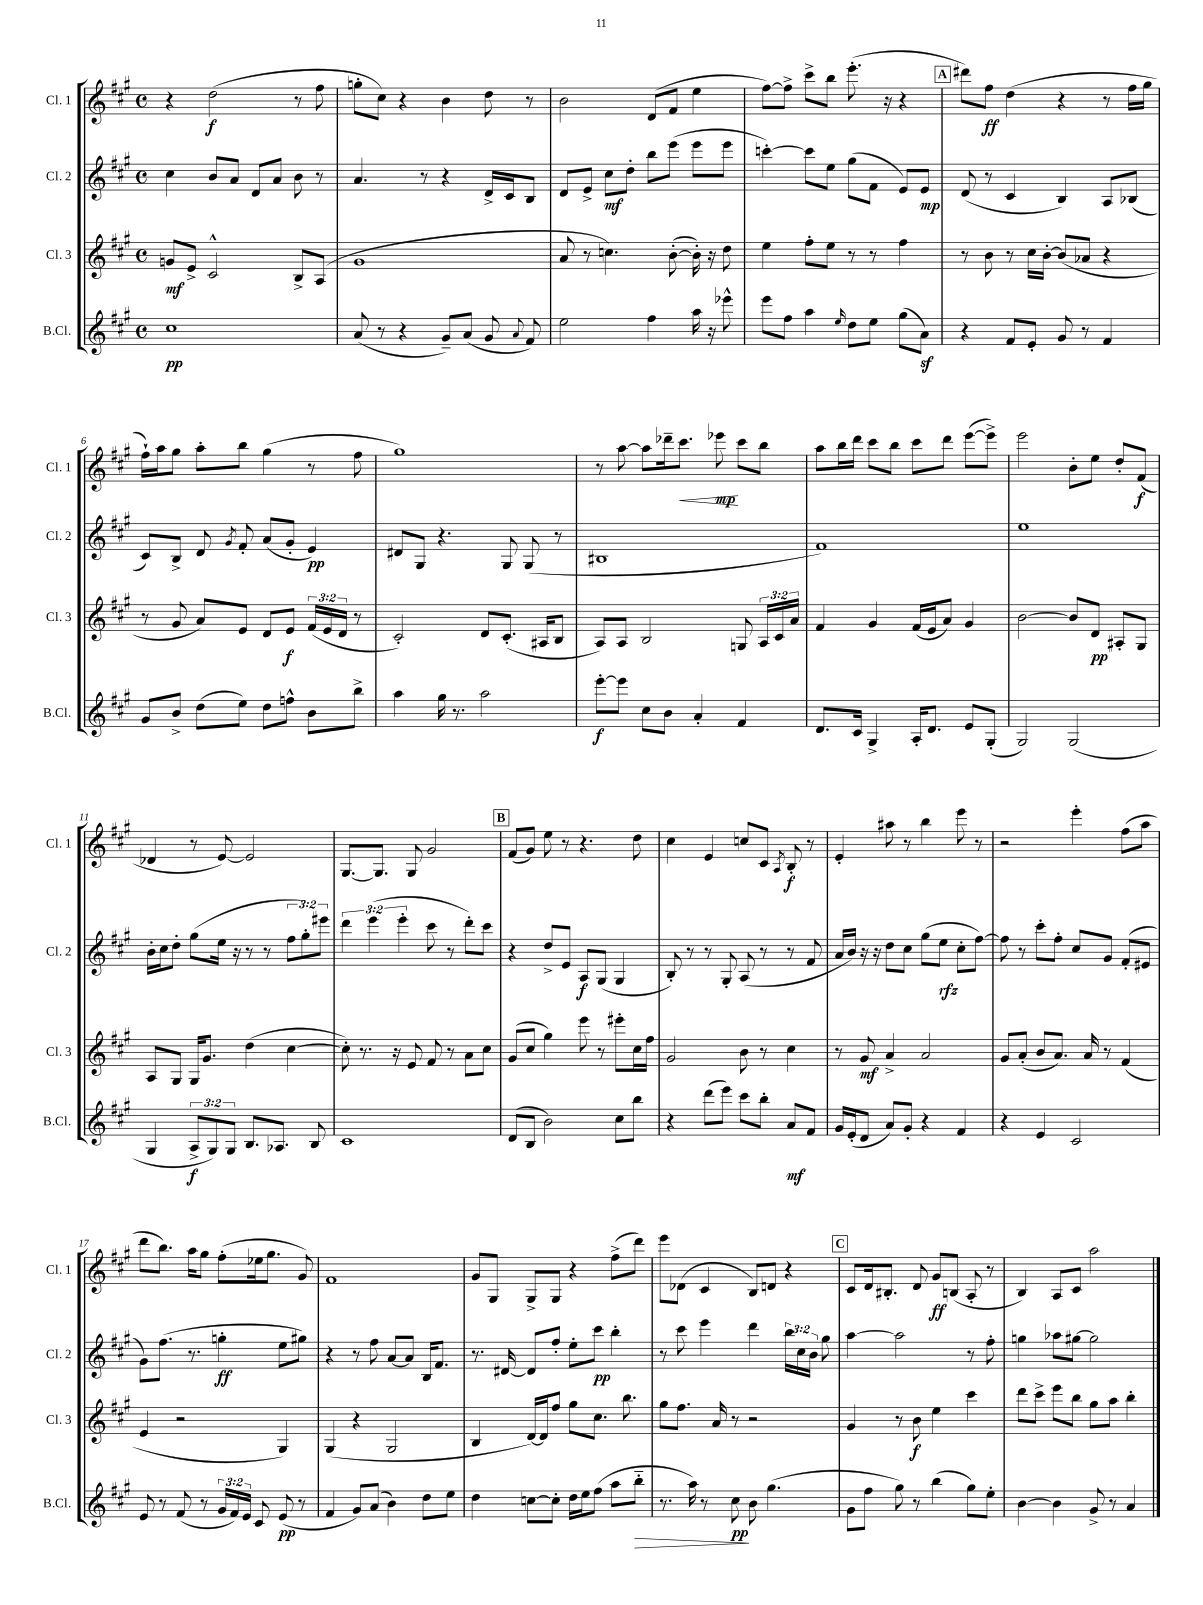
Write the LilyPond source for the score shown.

<<
\new StaffGroup <<
\new Staff = "s0" \with { instrumentName = "Cl. 1" shortInstrumentName = "Cl. 1" } {
    \clef treble \key a \major \defaultTimeSignature \time 4/4
    \autoBeamOff r4 d''2\f( r8 fis''8 |
    g''8[-. cis''8]) r4 b'4 d''8 r8 |
    b'2 d'8[( fis'8] e''4 |
    fis''8[~) fis''8]-> cis'''8[-> b''8] e'''8.-.( r16 r4 |
    \mark \markup { \box "A" } dis'''8[) fis''8]\ff d''4( r4 r8 fis''16[ gis''16] |
    fis''16[-!) a''16 gis''8] a''8[-. b''8] gis''4( r8 fis''8 |
    gis''1) |
    r8 a''8~ a''8[ des'''16-- cis'''8.]\< ees'''8\mp\! cis'''8[ b''8] |
    a''8[ b''16 d'''16] cis'''8[ b''8] cis'''8[ d'''8] e'''8[~( e'''8]->) |
    e'''2 b'8[-. e''8] d''8[-. fis'8]\f( |
    des'4 r8 e'8~) e'2 |
    gis8.[~ gis8.] gis8 gis'2 |
    \mark \markup { \box "B" } fis'8[( gis'8]) e''8 r8 r4. d''8 |
    cis''4 e'4 c''8[ cis'8] \acciaccatura { a8 } b8-.\f r8 |
    e'4-. ais''8 r8 b''4 e'''8 r8 |
    r2 e'''4-. fis''8[( a''8] |
    d'''8[ b''8.]) a''16[ gis''8] fis''8[-.( ees''16 gis''8.] gis'8) |
    fis'1 |
    gis'8[ gis8] gis8[-> gis8] r4 fis''8[->( d'''8]) |
    e'''8[ des'8]( cis'4 b8[) d'8] r4 |
    \mark \markup { \box "C" } cis'8[ d'16 bis8.]-. d'8 gis'8[\ff b8]( a8-. r8 |
    b4) a8[ cis'8] a''2 \bar "|." |
}
\new Staff = "s1" \with { instrumentName = "Cl. 2" shortInstrumentName = "Cl. 2" } {
    \clef treble \key a \major \defaultTimeSignature \time 4/4 \override Staff.TupletNumber.text = #tuplet-number::calc-fraction-text
    \autoBeamOff cis''4 b'8[ a'8] d'8[ a'8] b'8 r8 |
    a'4. r8 r4 d'16[-> cis'16 b8] |
    d'8[ e'8]-> cis''8[\mf d''8]-. b''8[ e'''8]( e'''8[ e'''8] |
    c'''4~-.) c'''8[ e''8] gis''8[( fis'8] e'8[) e'8]\mp |
    \mark \markup { \box "A" } d'8( r8 cis'4 b4) a8[ bes8]( |
    cis'8[) b8]-> d'8 \acciaccatura { gis'8 } fis'8-. a'8[( gis'8]-. e'4\pp) |
    dis'8[ gis8] r4. gis8 gis8( r8 |
    bis1 |
    fis'1) |
    e''1 |
    b'16[-. cis''16 d''8]-. gis''8[( e''16] r16 r8 r8 \tuplet 3/2 { fis''8[ gis''8-.) eis'''8] } |
    \tuplet 3/2 { d'''4 e'''4( e'''4-. } cis'''8 r8 d'''8[-.) cis'''8] |
    \mark \markup { \box "B" } r4 d''8[-> e'8] a8[\f gis8]( gis4 |
    b8-.) r8 r8 gis8-. a8( r8 r8 fis'8 |
    a'16[ b'16]) r16 r16 d''8[ cis''8] gis''8[( e''8]\rfz cis''8[-. fis''8]~) |
    fis''8 r8 cis'''8[-. fis''8]-. cis''8[ gis'8] fis'8[-.( eis'8] |
    gis'8[) fis''8.]( r8. g''4-.\ff e''8[ gis''8]) |
    r4 r8 fis''8 a'8[~ a'8] b16[ fis'8.] |
    r8. dis'16~ dis'8[ fis''8]-. e''8[-. cis'''8]\pp b''4-. |
    r8 cis'''8 e'''4 d'''4 \tuplet 3/2 { b''16[ cis''16 b'16] } gis''8 |
    \mark \markup { \box "C" } a''4~ a''2 r8 fis''8-. |
    g''4 aes''8[ gis''8]~ gis''2 \bar "|." |
}
\new Staff = "s2" \with { instrumentName = "Cl. 3" shortInstrumentName = "Cl. 3" } {
    \clef treble \key a \major \defaultTimeSignature \time 4/4 \override Staff.TupletNumber.text = #tuplet-number::calc-fraction-text
    \autoBeamOff g'8[\mf e'8]-> cis'2-^ b8[-> a8]( |
    gis'1 |
    a'8 r8 c''4.) b'8~-.( b'16-.) r16 d''8 |
    e''4 fis''8[-. e''8] r8 r8 fis''4 |
    \mark \markup { \box "A" } r8 b'8 r8 cis''16[ b'16]~-. b'8[( aes'8] r4 |
    r8 gis'8 a'8[) e'8] d'8[ e'8]\f \tuplet 3/2 { fis'16[( e'16 d'16] } r8 |
    cis'2-.) d'8[ cis'8.]-.( ais16[ b8] |
    a8[) a8] b2 g8 \tuplet 3/2 { a16[ cis'16 a'16] } |
    fis'4 gis'4 fis'16[( e'16 a'8]) gis'4 |
    b'2~ b'8[ d'8]\pp ais8[-. gis8] |
    a8[ gis8] gis16[ gis'8.] d''4( cis''4~ |
    cis''8-.) r8. r16 e'8 fis'8 r8 a'8[ cis''8] |
    \mark \markup { \box "B" } gis'8[( cis''8] gis''4) e'''8 r8 eis'''8[-. cis''16 fis''16] |
    gis'2 b'8 r8 cis''4 |
    r8 gis'8\mf a'4-> a'2 |
    gis'8[ a'8]-.( b'8[ a'8.]) a'16 r8 fis'4( |
    e'4 r2 gis4) |
    gis4( r4 gis2 |
    b4 d'16[~) d'16 fis''8] gis''8[ cis''8.] b''8. |
    gis''8[ fis''8.] a'16 r8 r2 |
    \mark \markup { \box "C" } gis'4 r8 b'8\f e''4 cis'''4 |
    d'''8[ cis'''8]-> e'''8[ b''8] gis''8[ a''8] b''4-. \bar "|." |
}
\new Staff = "s3" \with { instrumentName = "B.Cl." shortInstrumentName = "B.Cl." } {
    \clef treble \key a \major \defaultTimeSignature \time 4/4 \override Staff.TupletNumber.text = #tuplet-number::calc-fraction-text
    \autoBeamOff cis''1\pp |
    a'8( r8 r4 gis'8[--) a'8]( gis'8 \appoggiatura { a'8 } fis'8) |
    e''2 fis''4 a''16 r16 ees'''8-^ |
    e'''8[ fis''8] a''4 \grace { e''16 } d''8[ e''8] gis''8[( a'8]\sf) |
    \mark \markup { \box "A" } r4 fis'8[ e'8]-. gis'8 r8 fis'4 |
    gis'8[ b'8]-> d''8[( e''8]) d''8[ f''8]-^ b'8[ b''8]-> |
    a''4 gis''16 r8. a''2 |
    e'''8[~-.\f e'''8] cis''8[ b'8] a'4-. fis'4 |
    d'8.[ cis'16] gis4-> a16[-. d'8.] e'8[ gis8]-.( |
    gis2) gis2( |
    gis4 \tuplet 3/2 { a8[->\f gis8) gis8] } b8.[ aes8.] b8 |
    cis'1 |
    \mark \markup { \box "B" } d'8[( b8] b'2) cis''8[ b''8] |
    r4 d'''8[( e'''8]) cis'''8[ b''8]-. a'8[\mf fis'8] |
    gis'16[ e'16-.( d'8] a'8[) gis'8]-. r4 fis'4 |
    r4 e'4 cis'2 |
    e'8 r8 fis'8( r8 \tuplet 3/2 { gis'16[ fis'16) e'16] } cis'8 e'8\pp( r8 |
    fis'4 gis'8[) a'8]( b'4) d''8[ e''8] |
    d''4 c''8[~ c''8]-. d''16[ e''16 fis''8]( a''8[ b''8]-_\> |
    r8. a''16) r8 cis''8\pp\! b'8 gis''4.( |
    \mark \markup { \box "C" } gis'8[ fis''8] gis''8) r8 b''4( gis''8[) e''8]-. |
    b'4~ b'4 gis'8-> r8 a'4 \bar "|." |
}
>>
>>
